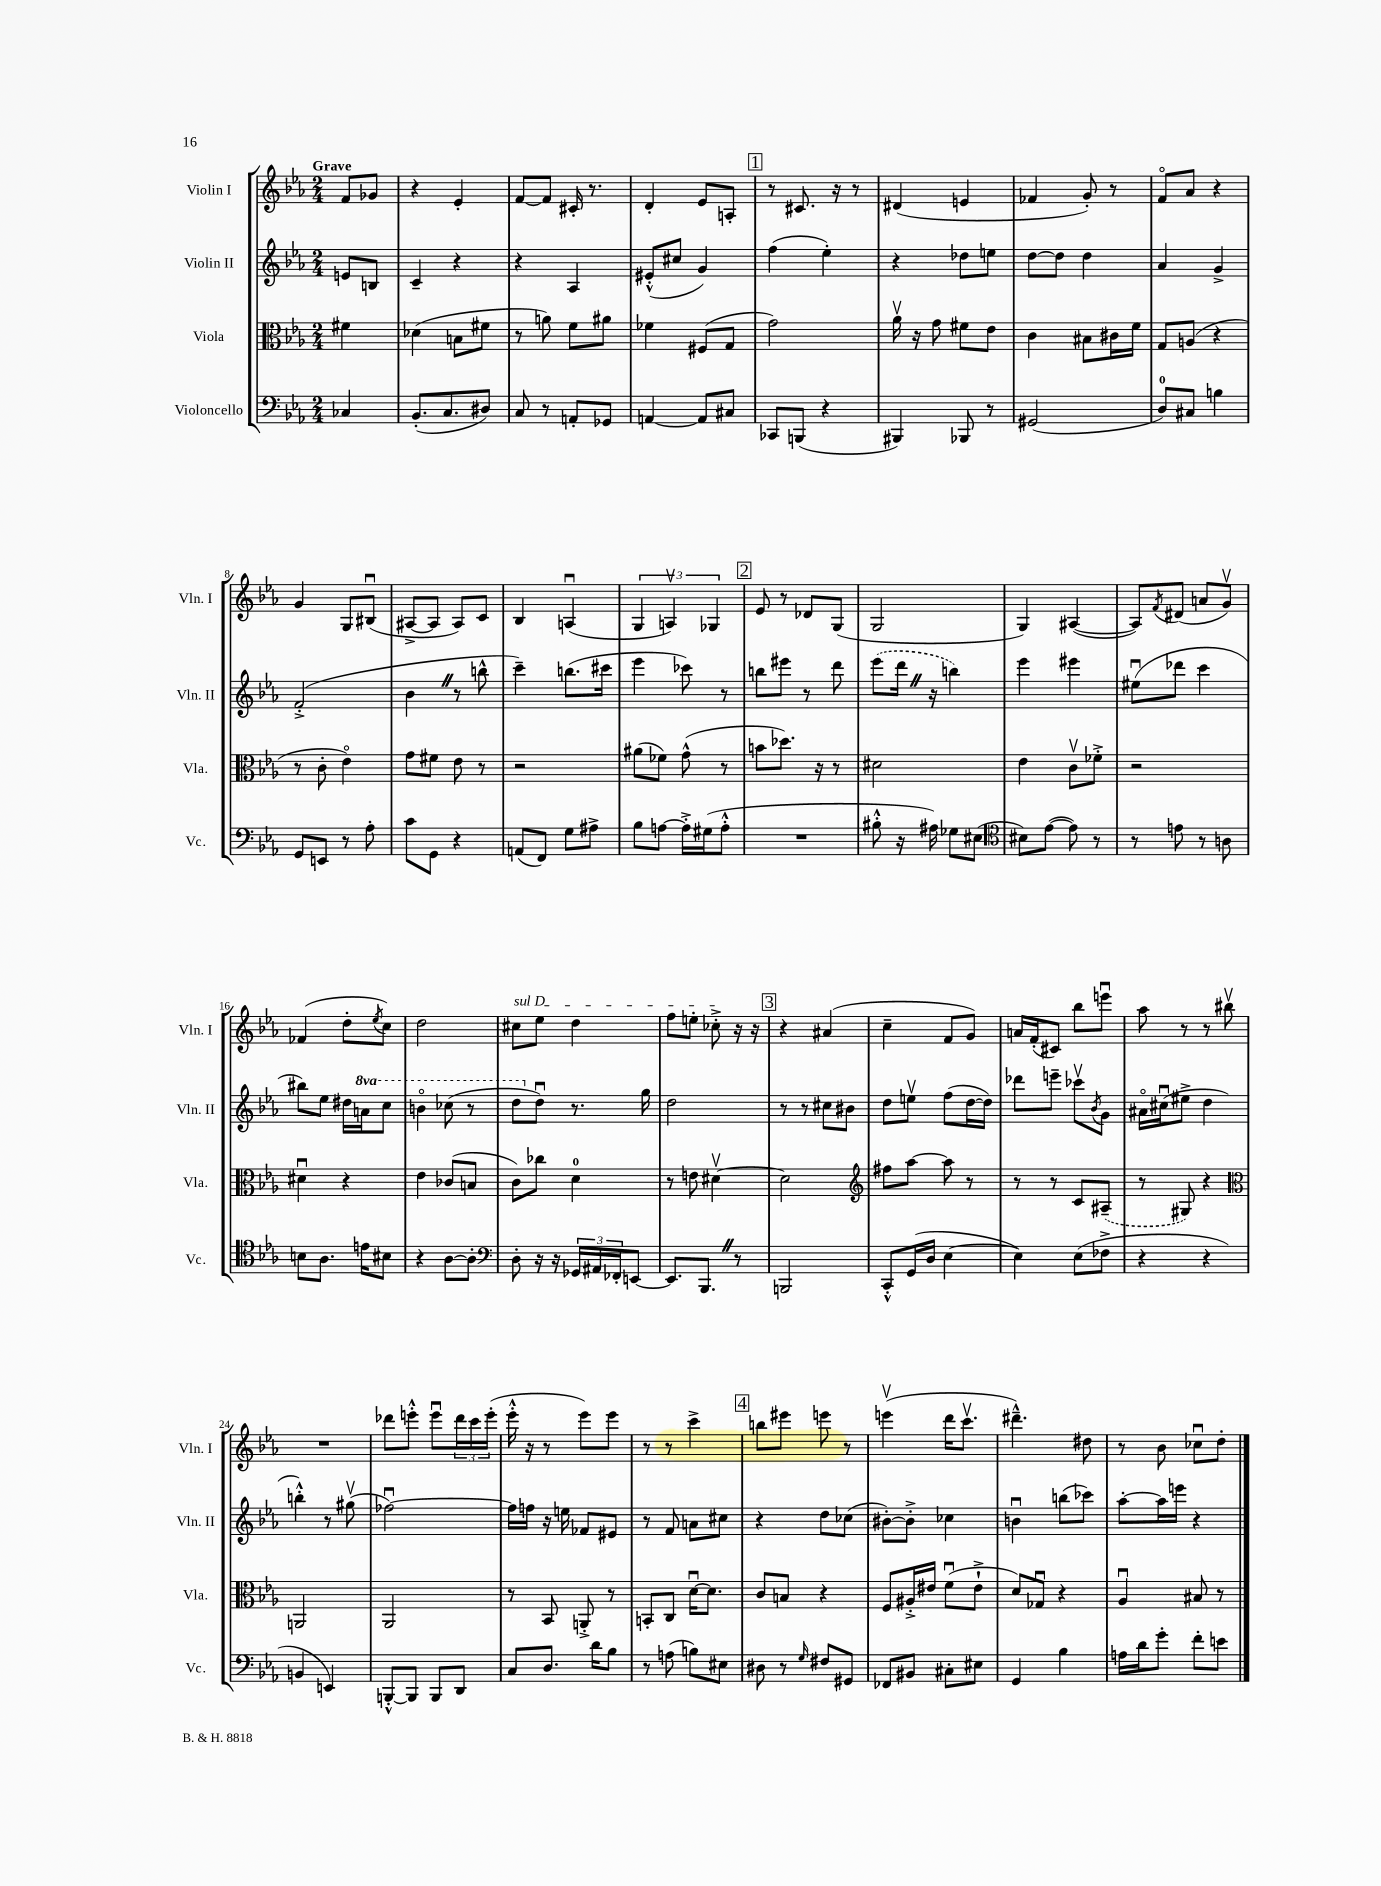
<<
\new StaffGroup <<
\new Staff = "s0" \with { instrumentName = "Violin I" shortInstrumentName = "Vln. I" } {
    \clef treble \key ees \major \numericTimeSignature \time 2/4 \partial 4 \tempo "Grave"
    f'8 ges'8 |
    r4 ees'4-. |
    f'8~ f'8 cis'16-. r8. |
    d'4-. ees'8 a8-. |
    \mark \markup { \box "1" } r8 cis'8. r16 r8 |
    dis'4( e'4 |
    fes'4 g'8-.) r8 |
    f'8\flageolet aes'8 r4 |
    g'4 g8 bis8\downbow( |
    ais8~-> ais8 ais8) c'8 |
    bes4 a4\downbow( |
    \tuplet 3/2 { g4 a4\upbow) ges4 } |
    \mark \markup { \box "2" } ees'8 r8 des'8 g8( |
    g2 |
    g4) ais4~( |
    ais8) \acciaccatura { f'8 } dis'8( a'8 g'8\upbow) |
    fes'4( d''8-. \acciaccatura { ees''8 } c''8) |
    d''2 |
    \once \override TextSpanner.bound-details.left.text = \markup { \italic "sul D" } cis''8\startTextSpan ees''8 d''4 |
    f''8 e''8-. ces''8-.->\stopTextSpan r16 r16 |
    \mark \markup { \box "3" } r4 ais'4( |
    c''4-- f'8 g'8) |
    a'16 f'16-.( cis'8) bes''8 e'''8\downbow |
    aes''8 r8 r8 bis''8\upbow |
    R2 |
    des'''8 e'''8-.-^ e'''8\downbow \tuplet 3/2 { des'''16 c'''16 e'''16-.( } |
    ees'''16-.-^ r16 r8 ees'''8) ees'''8 |
    r8 r8 c'''4-> |
    \mark \markup { \box "4" } b''8 eis'''8 e'''8 r8 |
    e'''4\upbow( d'''16 c'''8.\upbow |
    dis'''4.---^) dis''8 |
    r8 bes'8 ces''8\downbow d''8-. \bar "|." |
}
\new Staff = "s1" \with { instrumentName = "Violin II" shortInstrumentName = "Vln. II" } {
    \clef treble \key ees \major \numericTimeSignature \time 2/4 \set Staff.ottavationMarkups = #ottavation-simple-ordinals \partial 4
    e'8 b8 |
    c'4-- r4 |
    r4 aes4 |
    eis'8-.-^( cis''8 g'4) |
    \mark \markup { \box "1" } f''4( ees''4-.) |
    r4 des''8 e''8 |
    d''8~ d''8 d''4 |
    aes'4 g'4-> |
    f'2-.->( |
    bes'4 \once \override BreathingSign.text = \markup { \musicglyph "scripts.caesura.straight" } \breathe r8 b''8-^ |
    c'''4--) b''8.( cis'''16 |
    ees'''4 ces'''8) r8 |
    \mark \markup { \box "2" } b''8 eis'''8 r8 d'''8 |
    \once \slurDashed ees'''8( d'''16 \once \override BreathingSign.text = \markup { \musicglyph "scripts.caesura.straight" } \breathe r16 b''4) |
    ees'''4 eis'''4 |
    eis''8\downbow( des'''8 c'''4 |
    bis''8) ees''8 dis''16 \ottava #1 a''16 c'''8 |
    b''4\flageolet ces'''8( r8 |
    d'''8 \ottava #0 d''8\downbow) r8. g''16 |
    d''2 |
    \mark \markup { \box "3" } r8 r8 cis''8 bis'8 |
    d''8 e''8\upbow f''8( d''16~ d''16) |
    des'''8 e'''8-- ces'''8\upbow \acciaccatura { bes'8 } g'8 |
    ais'16\flageolet cis''16\downbow( eis''8-> d''4 |
    b''4-.-^) r8 gis''8\upbow( |
    fes''2~\downbow) |
    fes''16 f''16 r16 e''16 fes'8 eis'8 |
    r8 f'8 a'8 cis''8 |
    \mark \markup { \box "4" } r4 d''8 ces''8( |
    bis'8~-.) bis'8-.-> ces''4 |
    b'4\downbow b''8( ces'''8) |
    aes''8~-. aes''16 e'''16 r4 \bar "|." |
}
\new Staff = "s2" \with { instrumentName = "Viola" shortInstrumentName = "Vla." } {
    \clef alto \key ees \major \numericTimeSignature \time 2/4 \partial 4
    fis'4 |
    des'4( b8 fis'8 |
    r8 a'8) f'8 ais'8 |
    fes'4 fis8( g8 |
    \mark \markup { \box "1" } g'2) |
    aes'16\upbow r16 g'8 fis'8 ees'8 |
    c'4 bis8 cis'16 f'16 |
    g8 a8( r4 |
    r8 c'8-. ees'4\flageolet) |
    g'8 fis'8 ees'8 r8 |
    r2 |
    ais'8( fes'8) g'8-^( r8 |
    \mark \markup { \box "2" } b'8 des''8.) r16 r8 |
    dis'2 |
    ees'4 c'8\upbow fes'8-.-> |
    r2 |
    dis'4\downbow r4 |
    ees'4 ces'8( b8 |
    c'8) ces''8 d'4-0 |
    r8 e'8 dis'4~\upbow |
    \mark \markup { \box "3" } dis'2 |
    \clef treble fis''8 aes''8~ aes''8 r8 |
    r8 r8 c'8 \once \slurDashed ais8--( |
    r8 gis8) r4 |
    \clef alto a,2 |
    aes,2 |
    r8 bes,8 a,8-.-> r8 |
    b,8-. c8 d'16~\downbow d'8. |
    \mark \markup { \box "4" } c'8 b8 r4 |
    f8 ais16-.-> eis'16 f'8\downbow( eis'8-!-> |
    d'8) ges8\downbow r4 |
    aes4\downbow bis8 r8 \bar "|." |
}
\new Staff = "s3" \with { instrumentName = "Violoncello" shortInstrumentName = "Vc." } {
    \clef bass \key ees \major \numericTimeSignature \time 2/4 \partial 4
    ces4 |
    bes,8.-.( c8. dis8) |
    c8 r8 a,8-. ges,8 |
    a,4~ a,8 cis8 |
    \mark \markup { \box "1" } ces,8 b,,8( r4 |
    bis,,4) bes,,8 r8 |
    gis,2( |
    d8-0) cis8 b4 |
    g,8 e,8 r8 aes8-. |
    c'8 g,8 r4 |
    a,8( f,8) g8 ais8-> |
    bes8 a8~ a16-.-> gis16( a8-.-^ |
    \mark \markup { \box "2" } R2 |
    bis8-.-^ r16 ais16) ges8 eis8( |
    \clef tenor bis8) ees'8~( ees'8) r8 |
    r8 e'8 r8 a8 |
    b8 aes8. e'16 bis8 |
    r4 aes8~ aes8-. |
    \clef bass d8-. r16 r16 \tuplet 3/2 { ges,16 ais,16 fes,16-. } e,8~ |
    e,8. bes,,8. \once \override BreathingSign.text = \markup { \musicglyph "scripts.caesura.straight" } \breathe r8 |
    \mark \markup { \box "3" } b,,2 |
    c,8-.-^ g,16( d16 ees4~ |
    ees4) ees8( fes8-> |
    r4 r4 |
    b,4 e,4) |
    b,,8~-.-^ b,,8 b,,8 d,8 |
    c8 d8. d'16 bes8 |
    r8 a8( b8) eis8 |
    \mark \markup { \box "4" } dis8 r8 \grace { g16 } fis8 gis,8 |
    fes,8 bis,8 cis8-. eis8 |
    g,4 bes4 |
    a16 d'16 g'8-. f'8-. e'8 \bar "|." |
}
>>
>>
